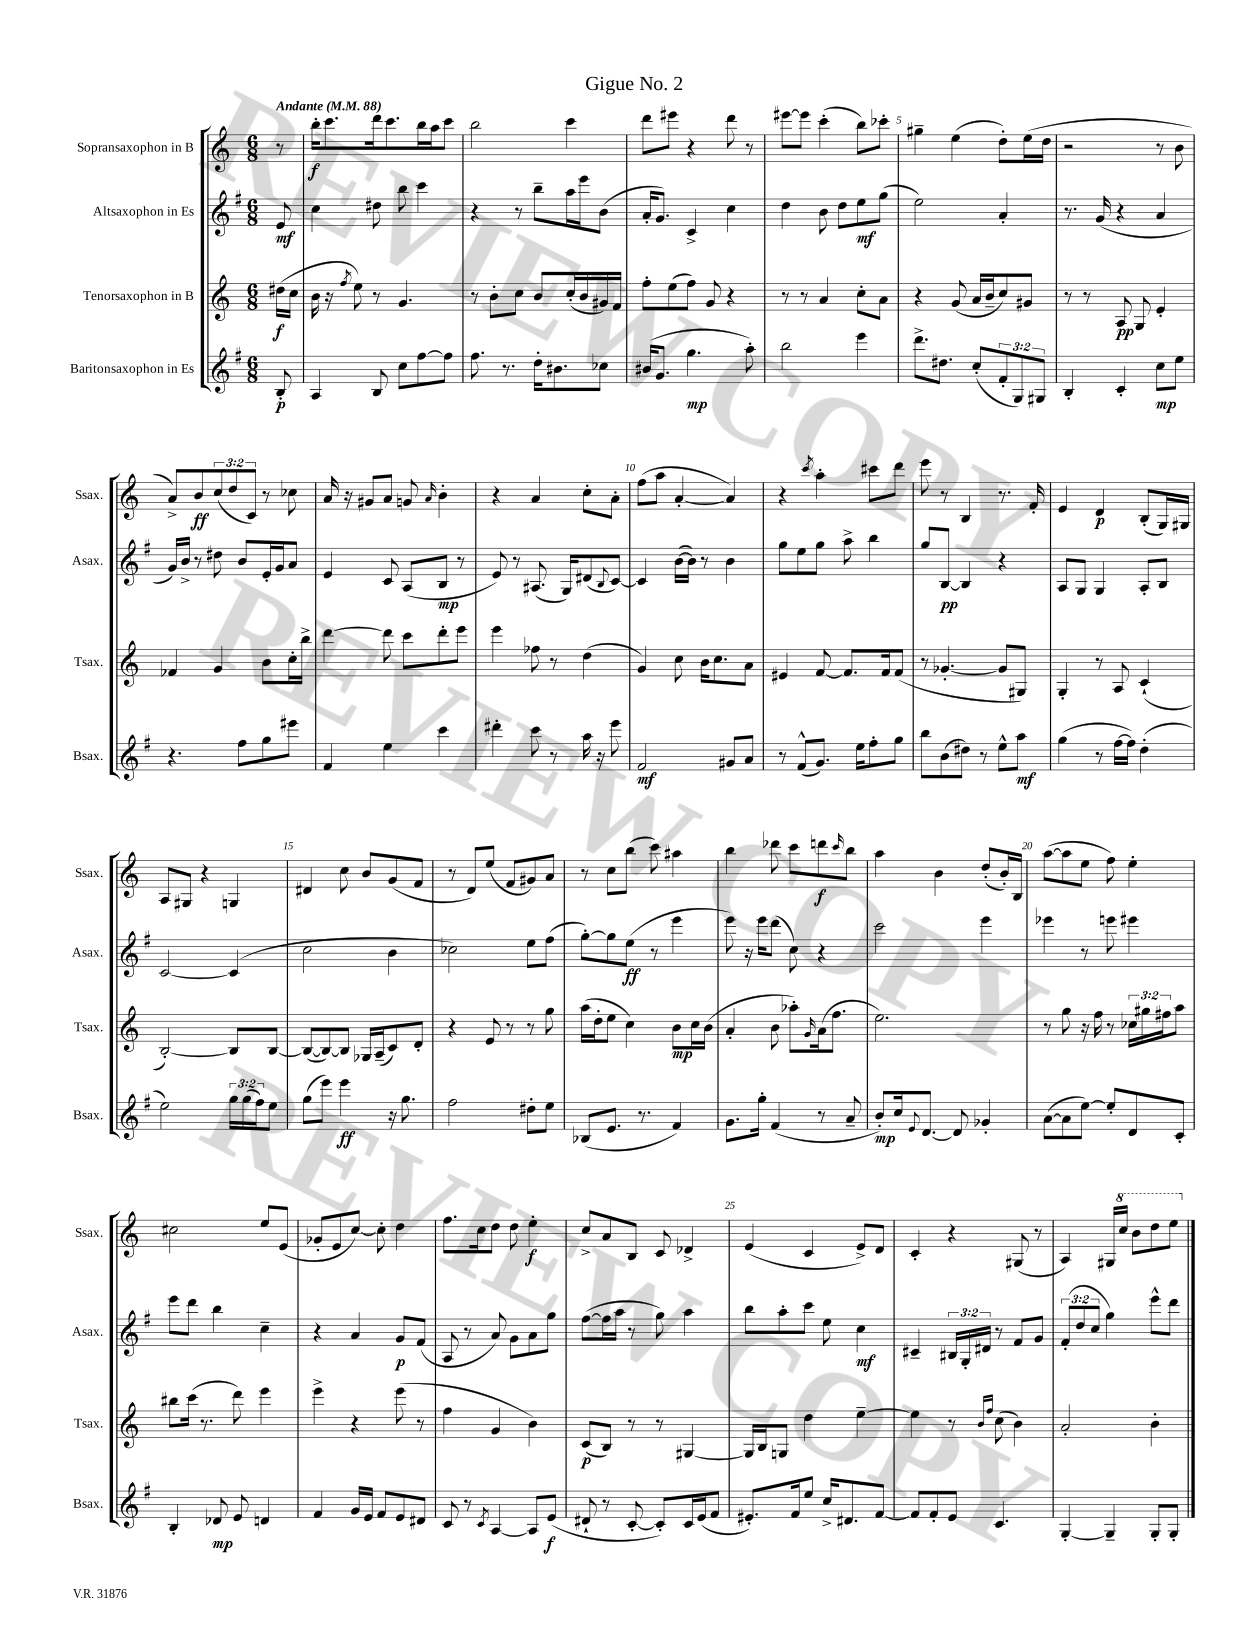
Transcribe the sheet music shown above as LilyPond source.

\header { title = "Gigue No. 2" }
<<
\new StaffGroup <<
\new Staff = "s0" \with { instrumentName = "Sopransaxophon in B" shortInstrumentName = "Ssax." } {
    \clef treble \key c \major \numericTimeSignature \time 6/8 \override Staff.TupletNumber.text = #tuplet-number::calc-fraction-text \partial 8 \tempo "Andante" 4 = 88
    r8 |
    b''16-.\f c'''8. d'''16 c'''8. b''16 a''16 c'''8 |
    b''2 c'''4 |
    d'''8 eis'''8 r4 d'''8 r8 |
    eis'''8~ eis'''8 c'''4-.( b''8) ces'''8-. |
    gis''4-- e''4( d''8-.) e''16( d''16 |
    r2 r8 b'8 |
    a'8->) b'8\ff \tuplet 3/2 { c''8( d''8 c'8) } r8 ces''8 |
    a'16 r16 gis'8 a'8 g'8 \grace { a'16 } b'4-. |
    r4 a'4 c''8-. a'8-. |
    f''8( a''8 a'4~-. a'4) |
    r4 \acciaccatura { c'''8 } a''4-. cis'''8 d'''8 |
    e'''8 r8 b4 r8. f'16-. |
    e'4 d'4\p b8-.( g16) gis16 |
    a8 gis8 r4 g4 |
    dis'4 c''8 b'8 g'8( f'8 |
    r8 d'8) e''8( f'8 gis'8) a'8 |
    r8 c''8 b''8( c'''8) ais''4 |
    b''4 des'''8 c'''8 d'''8\f \grace { c'''16 } b''8 |
    a''4 b'4 d''8-.( b'16-.) b16 |
    a''8~( a''8 e''8 f''8) e''4-. |
    cis''2 e''8 e'8( |
    ges'8-. e'8 c''8~) c''8-. d''4 |
    f''8. c''16 d''8 d''8 e''4-.\f |
    c''8-> a'8 b8 c'8 des'4-> |
    e'4( c'4 e'8->) d'8 |
    c'4-. r4 gis8( r8 |
    a4) gis16 \ottava #1 c'''16 b''8 d'''8 e'''8 \ottava #0 \bar "|." |
}
\new Staff = "s1" \with { instrumentName = "Altsaxophon in Es" shortInstrumentName = "Asax." } {
    \clef treble \key g \major \numericTimeSignature \time 6/8 \override Staff.TupletNumber.text = #tuplet-number::calc-fraction-text \partial 8
    e'8\mf |
    c''4 dis''8 b''8 c'''4 |
    r4 r8 b''8-- a''16 e'''16 b'8( |
    a'16-. g'8.) c'4-> c''4 |
    d''4 b'8 d''8 e''8\mf g''8( |
    e''2) a'4-. |
    r8. g'16( r4 a'4 |
    g'16) b'16-> r8 dis''8 b'8 e'16-. g'16 a'8 |
    e'4 c'8 a8( b8\mp r8 |
    e'8) r8 ais8.( g16) dis'8( \appoggiatura { b8 } c'8~) |
    c'4 b'16~( b'16) r8 b'4 |
    g''8 e''8 g''8 a''8-> b''4 |
    g''8 b8~\pp b4 r4 |
    a8 g8 g4 a8-. b8 |
    c'2~ c'4( |
    c''2 b'4 |
    ces''2) e''8 fis''8( |
    g''8~-.) g''8 e''8\ff( r8 e'''4 |
    e'''8) r16 e'''16 d'''8( c''8) r4 |
    c'''2 e'''4 |
    ees'''4 r8 e'''8 eis'''4 |
    e'''8 d'''8 b''4 c''4-- |
    r4 a'4 g'8\p fis'8( |
    a8 r8 a'8) g'8 a'8 g''8 |
    fis''8~( fis''16 a''16 r8 g''8) a''4 |
    b''8 a''8-. c'''8 e''8 c''4\mf |
    cis'4-- \tuplet 3/2 { bis16 g16-. dis'16 } r8 fis'8 g'8 |
    \tuplet 3/2 { fis'8-.( d''8 c''8 } g''4) e'''8-^ d'''8 \bar "|." |
}
\new Staff = "s2" \with { instrumentName = "Tenorsaxophon in B" shortInstrumentName = "Tsax." } {
    \clef treble \key c \major \numericTimeSignature \time 6/8 \override Staff.TupletNumber.text = #tuplet-number::calc-fraction-text \partial 8
    dis''16\f( c''16 |
    b'16 r16 \acciaccatura { f''8 } e''8) r8 g'4. |
    r8 b'8-. c''8 b'8 c''16-.( b'16 gis'16) f'16 |
    f''8-. e''8( f''8) g'8 r4 |
    r8 r8 a'4 c''8-. a'8 |
    r4 g'8( a'16 b'16-- c''8) gis'8 |
    r8 r8 a8\pp g8 e'4-. |
    fes'4 g'4 b'8 c''16-. b''16-> |
    d'''4~ d'''8 c'''8 d'''8-. e'''8 |
    e'''4 fes''8 r8 d''4( |
    g'4) c''8 b'16 c''8. a'8 |
    eis'4 f'8~ f'8. f'16 f'8( |
    r8 ges'4.~-. ges'8 gis8) |
    g4-. r8 a8 c'4-!( |
    b2~-.) b8 b8~ |
    b8~( b8~) b8 ges16 a16--( c'8) d'8-. |
    r4 e'8 r8 r8 g''8 |
    a''16( d''16-. e''8 c''4) b'8\mp c''16 b'16( |
    a'4-. b'8 aes''8-.) \grace { g'16 } a'16( f''8. |
    e''2.) |
    r8 g''8 r16 f''16 r8 \tuplet 3/2 { ces''16 gis''16 fis''16 } a''8 |
    bis''8 c'''16( r8. d'''8) e'''4 |
    e'''4-> r4 e'''8( r8 |
    f''4 g'4 b'4) |
    c'8\p( b8) r8 r8 gis4~ |
    gis16 b16 g8 d''4 e''4~-- |
    e''4 r8 \grace { b'16 f''16 } c''8( b'4) |
    a'2-. b'4-. \bar "|." |
}
\new Staff = "s3" \with { instrumentName = "Baritonsaxophon in Es" shortInstrumentName = "Bsax." } {
    \clef treble \key g \major \numericTimeSignature \time 6/8 \override Staff.TupletNumber.text = #tuplet-number::calc-fraction-text \partial 8
    b8-.\p |
    a4 b8 c''8 fis''8~ fis''8 |
    fis''8. r8. d''16-. bis'8. ces''8 |
    bis'16( g'8. g''4.\mp a''8-.) |
    b''2 e'''4 |
    d'''8.-> dis''8. c''8-.( \tuplet 3/2 { fis'8-. g8) gis8 } |
    b4-. c'4-. c''8\mp e''8 |
    r4. fis''8 g''8 eis'''8 |
    fis'4 e''4 c'''4 |
    dis'''4-. c'''8 r8 a''16 r16 e'''8 |
    fis'2\mf gis'8 a'8 |
    r8 fis'8-^( g'8.) e''16 fis''8-. g''8 |
    b''8 b'8( dis''8) r8 e''8-^ a''8\mf |
    g''4( r8 fis''16~ fis''16) d''4-.( |
    e''2) \tuplet 3/2 { g''16 g''16( fis''16) } e''8 |
    g''8( e'''8) e'''4\ff r16 g''8. |
    fis''2 dis''8-. e''8 |
    bes8( e'8. r8. fis'4) |
    g'8. g''16-. fis'4( r8 a'8-- |
    b'8-.\mp) c''16 \appoggiatura { e'8 } d'8.~ d'8 ges'4-. |
    a'8~( a'8 e''8~) e''8-. d'8 c'8-. |
    b4-. des'8\mp e'8 d'4 |
    fis'4 g'16 e'16 fis'8 e'8 dis'8 |
    c'8 r8 \acciaccatura { c'8 } a4~ a8 e'8\f( |
    dis'8-! r8 c'8~-. c'8-.) c'16 e'16( fis'8 |
    eis'8.-.) fis'16 e''8 c''16-> dis'8. fis'8~ |
    fis'8 fis'8-. e'8 c'4. |
    g4~-. g4-- g8-. g8-. \bar "|." |
}
>>
>>
\layout { \context { \Score \override BarNumber.break-visibility = ##(#f #t #t) barNumberVisibility = #(every-nth-bar-number-visible 5) } }
